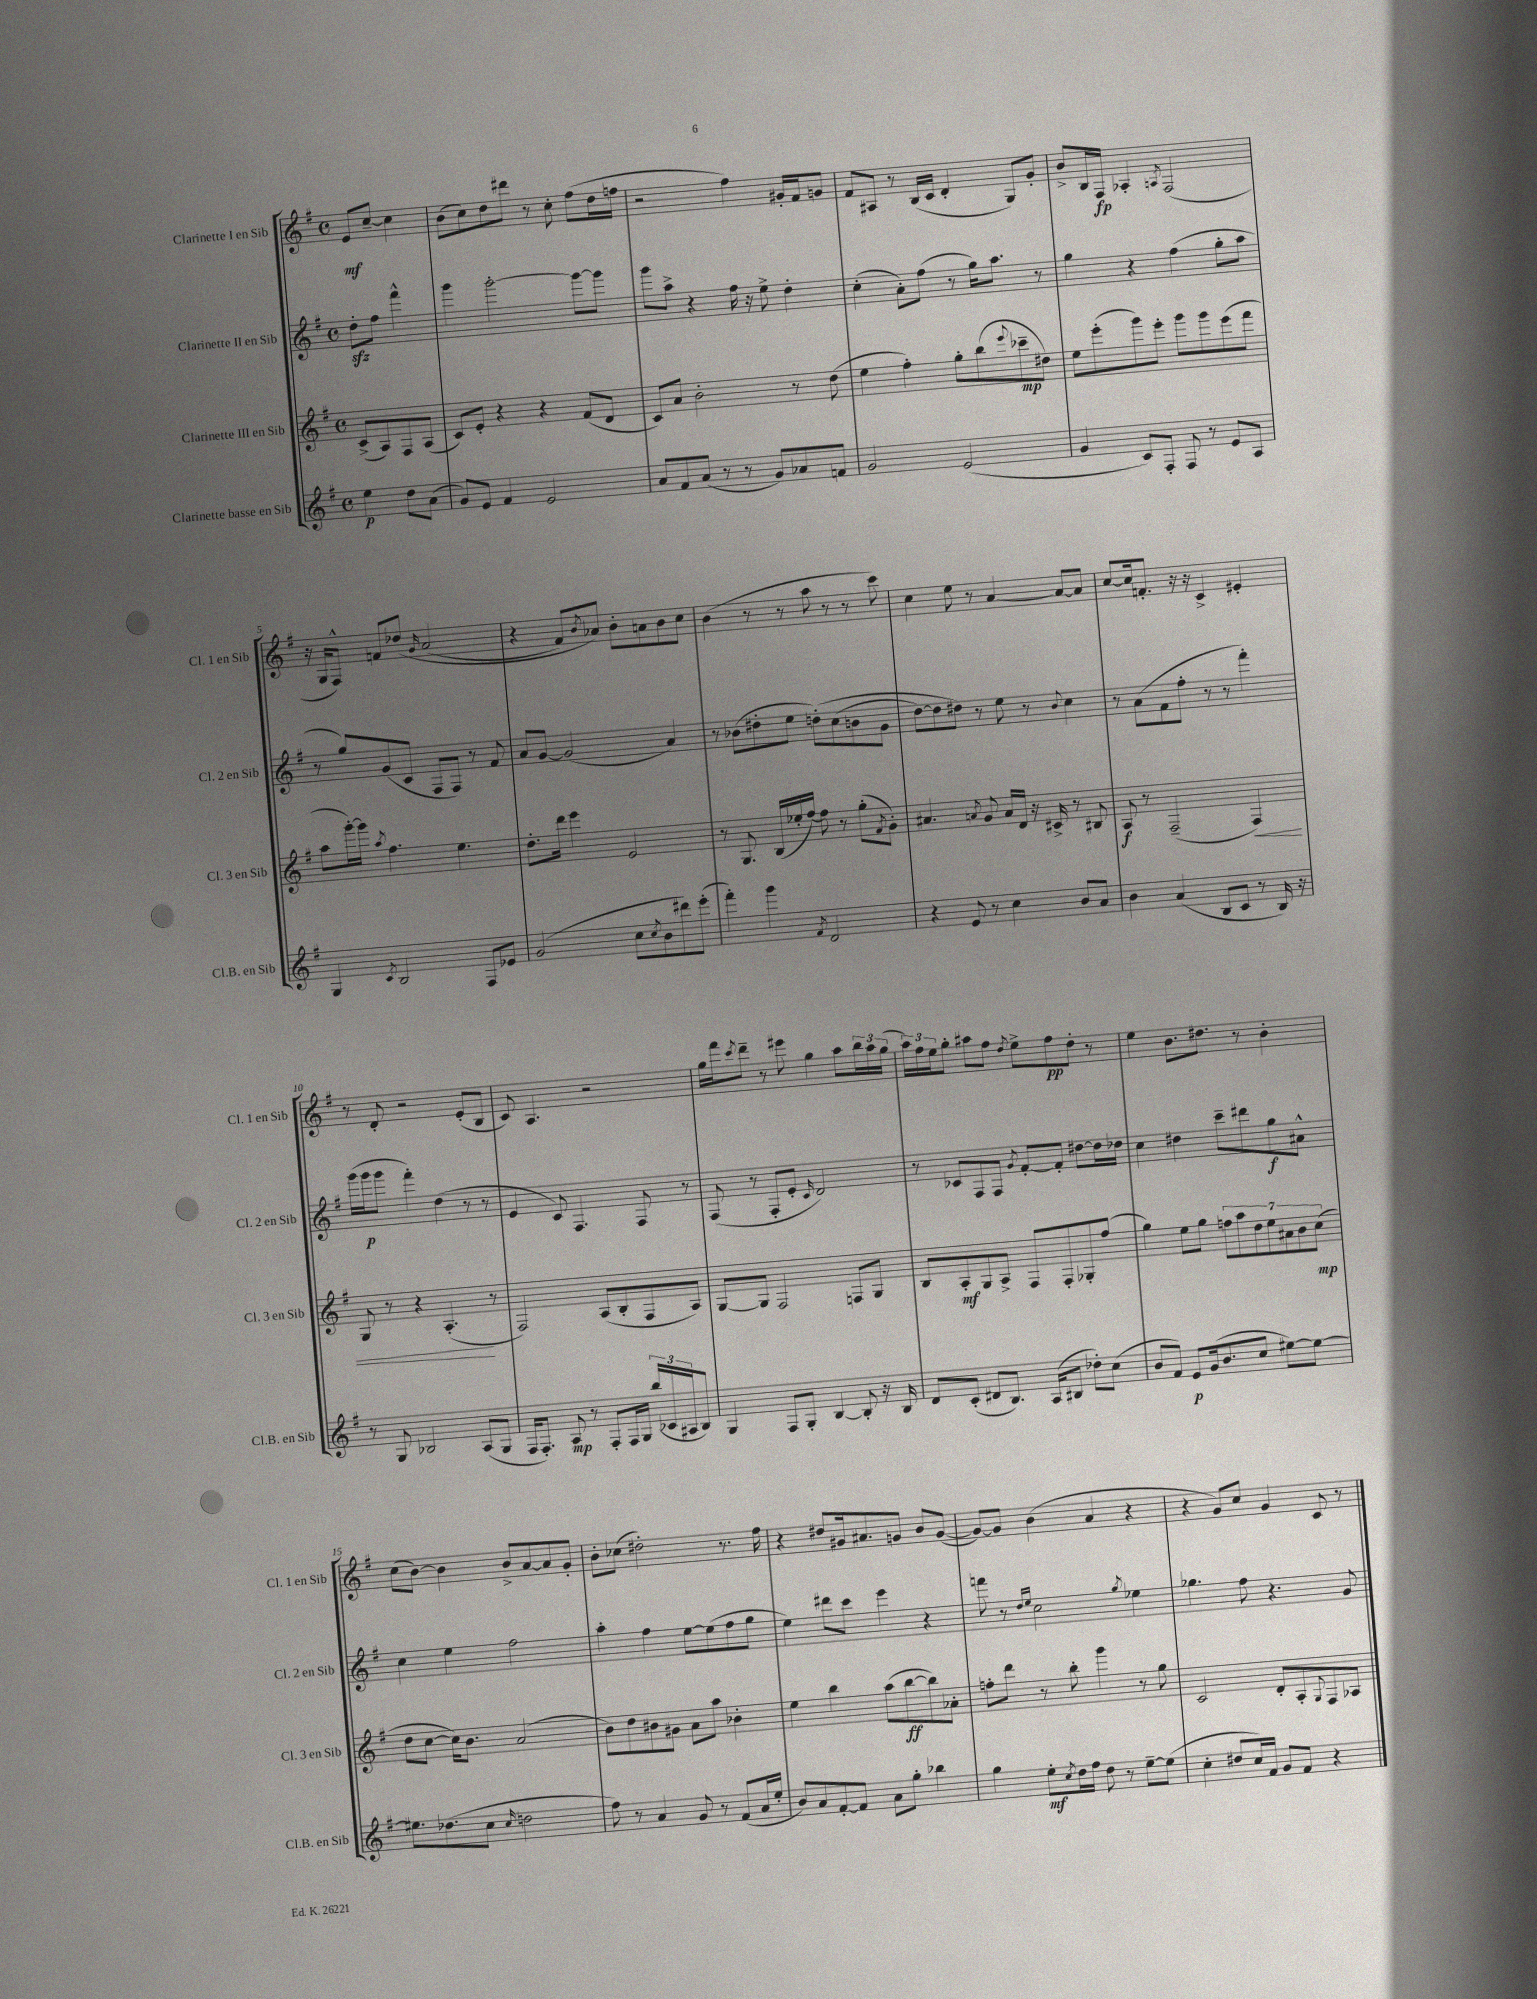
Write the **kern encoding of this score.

**kern	**dynam	**kern	**dynam	**kern	**dynam	**kern	**dynam
*part4	*part4	*part3	*part3	*part2	*part2	*part1	*part1
*staff4	*staff4	*staff3	*staff3	*staff2	*staff2	*staff1	*staff1
*I"Clarinette basse en Sib	*	*I"Clarinette III en Sib	*	*I"Clarinette II en Sib	*	*I"Clarinette I en Sib	*
*I'Cl.B. en Sib	*	*I'Cl. 3 en Sib	*	*I'Cl. 2 en Sib	*	*I'Cl. 1 en Sib	*
*clefG2	*	*clefG2	*	*clefG2	*	*clefG2	*
*k[f#]	*	*k[f#]	*	*k[f#]	*	*k[f#]	*
*M4/4	*	*M4/4	*	*M4/4	*	*M4/4	*
*met(c)	*	*met(c)	*	*met(c)	*	*met(c)	*
=	=	=	=	=	=	=	=
4ee\	p	(8c^/L	.	8ddzz'\L	.	8e/L	mf
.	.	8A/)	.	8ff#\J	.	[8cc~/J	.
8dd\L	.	8F#/	.	4fff#^^\	.	4cc\]	.
(8a\J	.	(8A/J	.	.	.	.	.
=1	=1	=1	=1	=1	=1	=1	=1
8g/L)	.	8c/L)	.	4ggg\	.	(8b\L	.
8e/J	.	8e'/J	.	.	.	8cc\)	.
4f#/	.	4r	.	[2ggg'\	.	8dd\	.
.	.	.	.	.	.	8ddd#X\J	.
2e/	.	4r	.	.	.	8r	.
.	.	.	.	.	.	8cc'\	.
.	.	(8f#/L	.	8ggg\L_	.	(8ff#\L	.
.	.	8d/J	.	8ggg\J]	.	16dd\L	.
.	.	.	.	.	.	16ffn\JJ	.
=2	=2	=2	=2	=2	=2	=2	=2
8a/L	.	8c/L)	.	8ggg\L	.	2r	.
8f#/	.	8a/J	.	8aa^\J	.	.	.
(8a/J	.	2b'\	.	4r	.	.	.
8r	.	.	.	.	.	.	.
8r	.	.	.	16ff#\	.	4ff#\)	.
.	.	.	.	16r	.	.	.
8g/L)	.	.	.	8ee^\	.	.	.
8a-X/	.	8r	.	4dd'\	.	16g#X'/LL	.
.	.	.	.	.	.	16f#/J	.
8fn/J	.	(8dd\	.	.	.	8gn/J	.
=3	=3	=3	=3	=3	=3	=3	=3
2g/	.	4ee\	.	(4cc'\	.	8f#/L	.
.	.	.	.	.	.	8A#X/J	.
.	.	4ff#'\)	.	8a'\L)	.	8r	.
.	.	.	.	(8ff#\J	.	(16B/LL	.
.	.	.	.	.	.	16c/JJ	.
(2e/	.	8gg'\L	.	8r	.	4d'/	.
.	.	(8bb\	.	16gg\KL)	.	.	.
.	.	.	.	8.aa\J	.	.	.
.	.	8qqeee/	.	.	.	.	.
.	.	8ccc-X~\	mp	.	.	8G/L)	.
.	.	8dd#X\J)	.	8r	.	8g'/J	.
=4	=4	=4	=4	=4	=4	=4	=4
4g/	.	8ee\L	.	4gg\	.	8b^/L	.
.	.	(8eee'\	.	.	.	16B/L	.
.	.	.	.	.	.	16F#/JJ	fp
8c/L)	.	8ggg\)	.	4r	.	4A-X'/	.
8F#'/J	.	8eee'\J	.	.	.	.	.
.	.	.	.	.	.	8qAn/	.
8F#/	.	8ggg\L	.	(4ff#\	.	(2F#/	.
8r	.	8ggg\	.	.	.	.	.
8e/L	.	(8eee\	.	8gg'\L	.	.	.
8A/J	.	8fff#\J	.	8aa\J	.	.	.
!!LO:LB:g=z
=5	=5	=5	=5	=5	=5	=5	=5
4G/	.	8aa\L	.	8r	.	16r	.
.	.	.	.	.	.	16G/KL	.
.	.	[16ggg'\L)	.	8gg/L)	.	8F#^^/J)	.
.	.	16ggg\JJ]	.	.	.	.	.
8qc/	.	8qaa/	.	.	.	.	.
2B/	.	4.ff#\	.	(8g/	.	8fn/L	.
.	.	.	.	8c/J	.	(8dd-X/J	.
.	.	.	.	.	.	16qqg/	.
.	.	.	.	8F#/L	.	(2a/	.
.	.	4.ee\	.	8F#/J)	.	.	.
8F#/L	.	.	.	8r	.	.	.
8e-X/J	.	.	.	8f#/	.	.	.
=6	=6	=6	=6	=6	=6	=6	=6
(2g/	.	8.dd'\L	.	8a/L	.	4r	.
.	.	.	.	[8g/J	.	.	.
.	.	16ddd\Jk	.	.	.	.	.
.	.	4eee\	.	(2g/]	.	8f#/L)	.
.	.	.	.	.	.	8qb/	.
.	.	.	.	.	.	8a-X/J)	.
8cc\L	.	2e/	.	.	.	8b'\L	.
8qcc/	.	.	.	.	.	.	.
8b\	.	.	.	.	.	8an\	.
8ddd#X\)	.	.	.	4a/)	.	8b\	.
(8eee'\J	.	.	.	.	.	8cc\J	.
=7	=7	=7	=7	=7	=7	=7	=7
4fff#'\)	.	8r	.	8r	.	(4b\	.
.	.	8.G/	.	(8b-X\L	.	.	.
4ggg\	.	.	.	8dd#X'\	.	8r	.
.	.	(16B/LL	.	.	.	.	.
.	.	16ee-X'/	.	8ee\J	.	8r	.
.	.	[16ff#/JJ)	.	.	.	.	.
8qf#/	.	.	.	.	.	.	.
2d/	.	8ff#\]	.	(8ddn'\L)	.	8aa\	.
.	.	8r	.	(8cc\	.	8r	.
.	.	(8gg'\L	.	8bn\	.	8r	.
.	.	8qf#/	.	.	.	.	.
.	.	8g'\J)	.	8g\J	.	8ccc\)	.
=8	=8	=8	=8	=8	=8	=8	=8
4r	.	4.a#X/	.	[8dd\L)	.	4cc\	.
.	.	.	.	8dd\]	.	.	.
8e/	.	.	.	8dd#X\J)	.	8ee\	.
.	.	8qan/	.	.	.	.	.
8r	.	8g/	.	8r	.	8r	.
4cc\	.	16a/LL	.	8ee\	.	[4a/	.
.	.	16d/JJ	.	.	.	.	.
.	.	16r	.	8r	.	.	.
.	.	16c#X^/	.	.	.	.	.
.	.	.	.	8qqb/	.	.	.
8b/L	.	8r	.	4cc\	.	8a/L_	.
8a/J	.	8B#X/	.	.	.	8a/J]	.
=9	=9	=9	=9	=9	=9	=9	=9
4b\	.	8A/	f	8r	.	[8cc/L	.
.	.	8r	.	(8a\L	.	16cc/k]	.
.	.	.	.	.	.	8.fn'/J	.
(4a/	.	(2F#~/	.	8f#\	.	.	.
.	.	.	.	8ff#'\J	.	16r	.
.	.	.	.	.	.	16r	.
8B/L	.	.	.	8r	.	4c^/	.
8c/J	.	.	.	8r	.	.	.
!	!	!	!LO:HP:b	!	!	!	!
8r	.	4F#/)	<	4fff#'\)	.	4e#X'/	.
16B/)	.	.	.	.	.	.	.
16r	.	.	.	.	.	.	.
!!LO:LB:g=z
=10	=10	=10	=10	=10	=10	=10	=10
8r	.	8G/	.	(16ggg\LL	.	8r	.
.	.	.	.	16ggg\J	p	.	.
8G/	.	8r	.	8ggg\J	.	8d'/	.
2B-X/	.	4r	.	4fff#'\)	.	2r	.
.	.	(4.A'/	.	(4dd\	.	.	.
(8A/L	.	.	.	8r	.	(8e'/L	.
8G/J	.	8r	[	8r	.	8B/J	.
=11	=11	=11	=11	=11	=11	=11	=11
16F#/KL	.	2F#/)	.	4e/	.	8c/)	.
8.F#'/J)	.	.	.	.	.	.	.
.	.	.	.	.	.	4.A/	.
8A/	mp	.	.	8c/)	.	.	.
8r	.	.	.	4.F#/	.	.	.
8F#'/L	.	(8A/L	.	.	.	2r	.
16F#/L	.	8B'/	.	.	.	.	.
16G/JJ	.	.	.	.	.	.	.
(24bb/LL	.	8F#/	.	8F#/	.	.	.
24c-X/	.	.	.	.	.	.	.
24A#X/J	.	.	.	.	.	.	.
8B/J)	.	8A/J)	.	8r	.	.	.
=12	=12	=12	=12	=12	=12	=12	=12
4G/	.	[8G/L	.	(8F#/	.	16gg\LL	.
.	.	.	.	.	.	16fff#\J	.
.	.	.	.	.	.	8qccc/	.
.	.	8G/J]	.	8r	.	8ddd~\J	.
8F#/L	.	2F#/	.	8F#'/L	.	8r	.
8G'/J	.	.	.	8e'/J	.	8eee#X\	.
.	.	.	.	16qqc/	.	.	.
[4B/	.	.	.	2d/)	.	4gg\	.
8B'/]	.	8Fn/L	.	.	.	8aa\L	.
16r	.	8G/J	.	.	.	24bb\L	.
.	.	.	.	.	.	24aa\	.
16B/	.	.	.	.	.	.	.
.	.	.	.	.	.	(24gg\JJ	.
=13	=13	=13	=13	=13	=13	=13	=13
8d/L	.	8B/L	.	8r	.	24aa\LL)	.
.	.	.	.	.	.	24ff#\	.
.	.	.	.	.	.	24ee\J	.
(8c'/J	.	8A'/	mf	8c-X/L	.	8gg'\J	.
8d#X/L	.	8G/	.	8F#/	.	8aa#X\L	.
8.B/J)	.	8A^/J	.	8F#/J	.	8ff#\J	.
.	.	.	.	8qg/	.	8qdd/	.
.	.	8F#/L	.	[8f#'/L	.	8ee^\L	.
(16A/KL	.	.	.	.	.	.	.
8B#X/J	.	8F#'/	.	8f#'/J]	.	8ff#\	pp
8dd-X'\L)	.	8G-X'/	.	[8dd#X\L	.	8dd'\J	.
(8cc\J	.	(8ff#/J	.	16dd#\L]	.	8r	.
.	.	.	.	16dd-X\JJ	.	.	.
=14	=14	=14	=14	=14	=14	=14	=14
8b/L	.	4gg\)	.	4cc\	.	4ee\	.
8f#/J)	.	.	.	.	.	.	.
8e/L	p	8ee\L	.	4dd#X\	.	8.b\L	.
(16g/k	.	8gg\J	.	.	.	.	.
8.b/	.	.	.	.	.	8.dd#X\J	.
.	.	14ffn\L	.	8ccc~\L	.	.	.
.	.	14aa\	.	.	.	.	.
8cc/J	.	.	.	8ddd#X\	.	8r	.
.	.	14dd\	.	.	.	.	.
.	.	14ee\	.	.	.	.	.
[8ee#X\L)	.	.	.	8gg\	f	4b'\	.
.	.	14a#X\	.	.	.	.	.
.	.	14b\	.	.	.	.	.
8ee#\J_	.	.	.	8a#X^^\J	.	.	.
.	.	(14cc\J	mp	.	.	.	.
!!LO:LB:g=z
=15	=15	=15	=15	=15	=15	=15	=15
8.ee#X\L]	.	8dd\L	.	4cc\	.	(8cc\L	.
.	.	[8cc\J	.	.	.	[8b\J)	.
(8.dd-X\	.	.	.	.	.	.	.
.	.	16cc\KL])	.	4ee\	.	4b\]	.
.	.	8.b\J	.	.	.	.	.
8cc\J	.	.	.	.	.	.	.
16qqcc/	.	.	.	.	.	.	.
2ddn\	.	(2a/	.	2ff#\	.	8b^/L	.
.	.	.	.	.	.	[8a/	.
.	.	.	.	.	.	8a/]	.
.	.	.	.	.	.	8g'/J	.
=16	=16	=16	=16	=16	=16	=16	=16
8ff#\)	.	8b\L)	.	4aa'\	.	8b'\L	.
8r	.	8dd\	.	.	.	(8cc-X\J	.
4a/	.	8b#X\	.	4ff#\	.	2dd#X'\)	.
.	.	8g#X\J	.	.	.	.	.
8g/	.	8a\L	.	[8ee\L	.	.	.
8r	.	8aa\J	.	(8ee\]	.	.	.
(8f#/L	.	4b-X'\	.	8ff#\	.	8.r	.
16a/L	.	.	.	8gg\J	.	.	.
16ee'/JJ	.	.	.	.	.	16ff#\	.
=17	=17	=17	=17	=17	=17	=17	=17
8b/L)	.	4ee\	.	4ee\)	.	4r	.
8a/	.	.	.	.	.	.	.
[8f#'/	.	4bb\	.	8ddd#X\L	.	8dd#X/L	.
8f#/J]	.	.	.	8ccc\J	.	16g#X/k	.
.	.	.	.	.	.	8.a#X/	.
8a\L	.	(8aa\L	.	4eee\	.	.	.
8gg'\J	.	[8bb\	ff	.	.	8gn/J	.
4bb-X\	.	8bb\])	.	4r	.	8b/L	.
.	.	8a-X'\J	.	.	.	([8g/J	.
=18	=18	=18	=18	=18	=18	=18	=18
4gg\	.	8ffn'\L	.	8fffn\	.	8g/L_)	.
.	.	8ddd\J	.	8r	.	8g/J]	.
.	.	.	.	16qqdd/LL	.	.	.
.	.	.	.	16qqee/JJ	.	.	.
8ee'\L	mf	8r	.	2cc\	.	(4b\	.
8qcc/	.	.	.	.	.	.	.
16dd\L	.	8bb'\	.	.	.	.	.
16ff#\JJ	.	.	.	.	.	.	.
8dd\	.	4ggg\	.	.	.	4a/	.
8r	.	.	.	.	.	.	.
.	.	.	.	8qgg/	.	.	.
[8ee~\L	.	8r	.	4ee-X\	.	4r	.
(8ee\J]	.	8gg\	.	.	.	.	.
=19	=19	=19	=19	=19	=19	=19	=19
4cc'\	.	2c/	.	4.gg-X\	.	4r	.
8dd#X/L	.	.	.	.	.	8g/L)	.
16cc/L)	.	.	.	8ff#\	.	8cc/J	.
16f#/JJ	.	.	.	.	.	.	.
8g/L	.	8d'/L	.	4.r	.	4g/	.
8f#/J	.	8A'/	.	.	.	.	.
.	.	8qqG/	.	.	.	.	.
4r	.	8F#/	.	.	.	8c/	.
.	.	8A-X/J	.	8g/	.	8r	.
==	==	==	==	==	==	==	==
*-	*-	*-	*-	*-	*-	*-	*-
